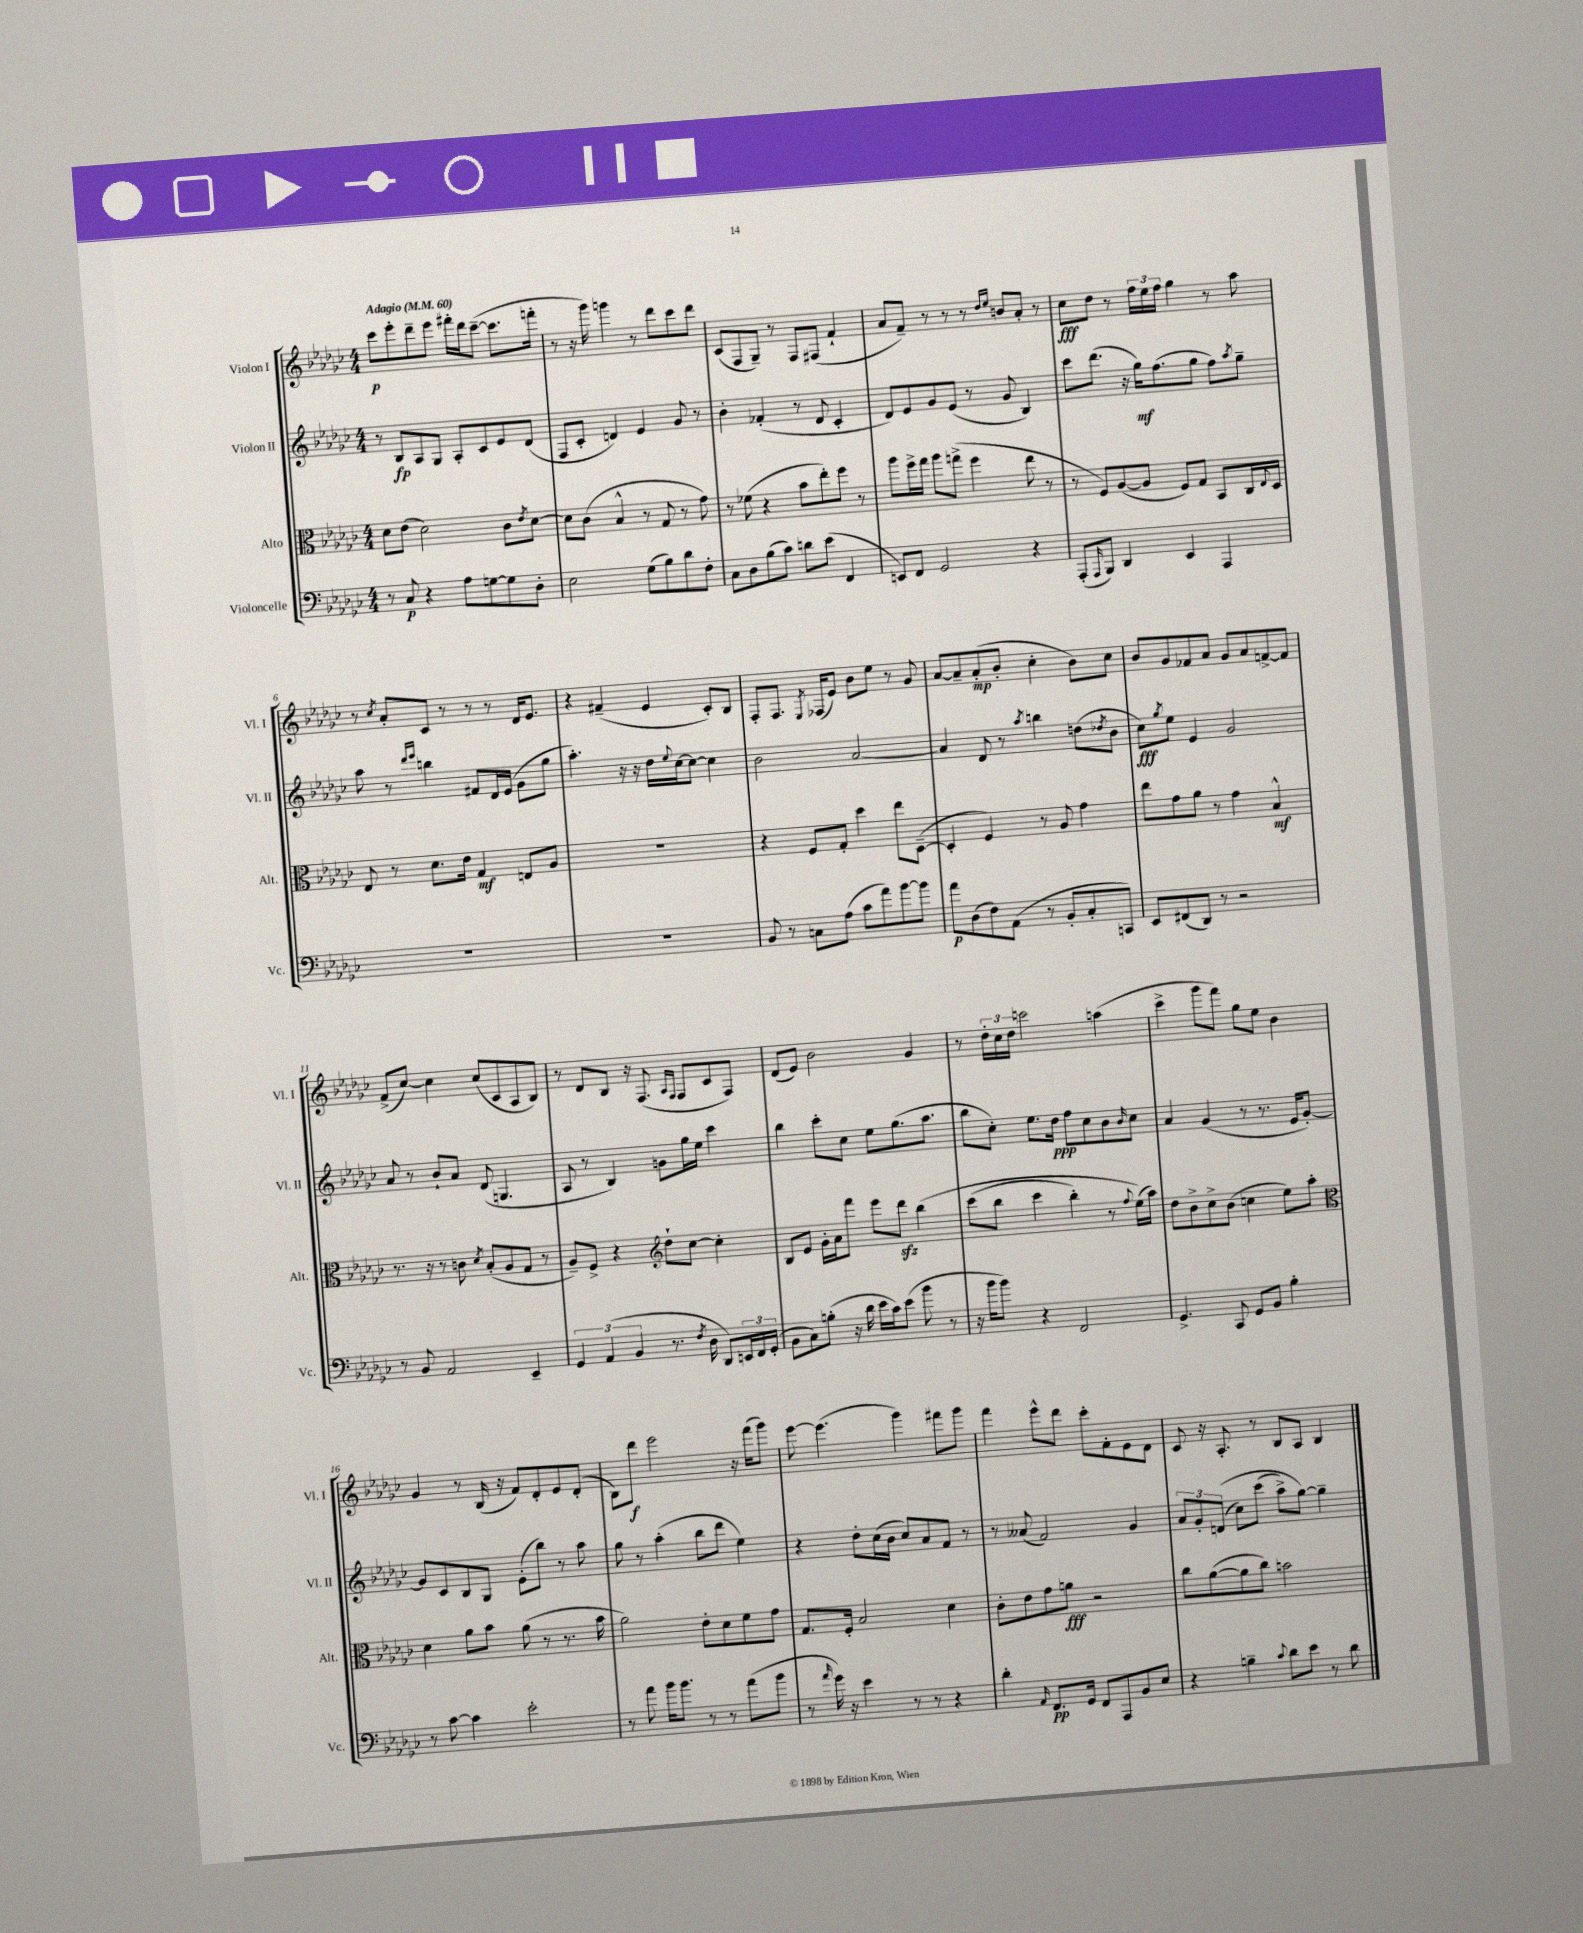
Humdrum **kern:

**kern	**dynam	**kern	**dynam	**kern	**dynam	**kern	**dynam
*part4	*part4	*part3	*part3	*part2	*part2	*part1	*part1
*staff4	*staff4	*staff3	*staff3	*staff2	*staff2	*staff1	*staff1
*I"Violoncelle	*	*I"Alto	*	*I"Violon II	*	*I"Violon I	*
*I'Vc.	*	*I'Alt.	*	*I'Vl. II	*	*I'Vl. I	*
*clefF4	*	*clefC3	*	*clefG2	*	*clefG2	*
*k[b-e-a-d-g-c-]	*	*k[b-e-a-d-g-c-]	*	*k[b-e-a-d-g-c-]	*	*k[b-e-a-d-g-c-]	*
*M4/4	*	*M4/4	*	*M4/4	*	*M4/4	*
*MM60	*	*MM60	*	*MM60	*	*MM60	*
=1	=1	=1	=1	=1	=1	=1	=1
!	!	!	!	!	!	!LO:TX:a:B:t=Adagio	!
8r	.	8d-\L	.	8r	.	8ccc-\L	p
8C-/	p	(8e-\J	.	8B-/L	fp	8eee-'\	.
4r	.	2d-\)	.	8A-/	.	8ddd-~\	.
.	.	.	.	8G-/J	.	8eee-\J	.
8A-\L	.	.	.	8A-'/L	.	16fff#X'\LL	.
.	.	.	.	.	.	16ddd-\J	.
[8Gn\	.	.	.	8c-/	.	([8ccc-~\J	.
8G\]	.	8c-\L	.	8e-/	.	8.ccc-\L]	.
.	.	8qe-/	.	.	.	.	.
8D-'\J	.	[8d-\J	.	(8d-/J	.	.	.
.	.	.	.	.	.	16fffn'\Jk	.
=2	=2	=2	=2	=2	=2	=2	=2
2E-\	.	8d-\L]	.	8F/L	.	8r	.
.	.	(8c-\J	.	8c-'/J	.	16r	.
.	.	.	.	.	.	16ggg-\)	.
.	.	4B-^^/	.	4dn/)	.	4gggn\	.
(8G-\L	.	8r	.	4e-/	.	8r	.
8B-\)	.	8G-/	.	.	.	8ddd-\L	.
8d-\	.	8r	.	8g-/	.	8ccc-\	.
8F'\J	.	8g-\)	.	8r	.	8ddd-\J	.
=3	=3	=3	=3	=3	=3	=3	=3
8C-\L	.	8r	.	4b-'\	.	(8c-/L	.
8D-\	.	(8f-X\	.	.	.	8F/	.
(8B-\	.	4r	.	(4f-X'/	.	8G-~/J)	.
8c-\J)	.	.	.	.	.	8r	.
8dn\L	.	8b-\L	.	8r	.	8F/L	.
(8e-\J	.	8ee-'\)	.	8d-/	.	(8F#X/J	.
4FF/	.	8ff\J	.	4c-'/	.	4f`/	.
.	.	8r	.	.	.	.	.
=4	=4	=4	=4	=4	=4	=4	=4
8EEn/L)	.	8aa-\L	.	8d-/L)	.	8a-/L	.
8FF/J	.	16ff^\L	.	8e-/	.	8f~/J)	.
.	.	16gg-\JJ	.	.	.	.	.
2GG-/	.	8aa-\L	.	8g-/	.	8r	.
.	.	(8ggn^\J	.	(8e-/J	.	8r	.
.	.	4ff\	.	8r	.	8r	.
.	.	.	.	.	.	16qqdd-/LL	.
.	.	.	.	.	.	16qqee-/JJ	.
.	.	.	.	8g-/	.	8bn/L	.
4r	.	8ee-\	.	4B-/)	.	8a-'/J	.
.	.	8r	.	.	.	8r	.
=5	=5	=5	=5	=5	=5	=5	=5
(8AAA-'/L	.	8r	.	8ccc-\L	.	8cc-\L	fff
16qqAAA-/	.	.	.	.	.	.	.
8BBB-/J)	.	8F/L)	.	(8.ddd-\J	.	8dd-\J	.
4DD-/	.	([8A-/	.	.	.	8r	.
.	.	.	.	16r	.	.	.
.	.	8A-/J]	.	16gg-\KL)	mf	24ff\LL	.
.	.	.	.	.	.	24ee-\	.
.	.	.	.	(8.ff\	.	.	.
.	.	.	.	.	.	24ff\JJ	.
4EE-/	.	8F/L)	.	.	.	4gg-\	.
.	.	8G-/J	.	8gg-\J	.	.	.
4AAA-/	.	8BB-/L	.	8ff\L)	.	8r	.
.	.	.	.	8qaa-/	.	.	.
.	.	16C-/L	.	8gg-~\J	.	8aa-\	.
.	.	8qqE-/	.	.	.	.	.
.	.	16D-/JJ	.	.	.	.	.
!!LO:LB:g=z
=6	=6	=6	=6	=6	=6	=6	=6
1r	.	8E-/	.	8aa-\	.	8r	.
.	.	.	.	.	.	8qcc-/	.
.	.	8r	.	8r	.	8a-'/L	.
.	.	.	.	16qqddd-/LL	.	.	.
.	.	.	.	16qqeee-/JJ	.	.	.
.	.	8.d-\L	.	4bbn\	.	8c-/J	.
.	.	.	.	.	.	8r	.
.	.	16e-\Jk	.	.	.	.	.
.	.	4G-/	mf	8f#X/L	.	8r	.
.	.	.	.	16d-/L	.	8r	.
.	.	.	.	(16e-/JJ	.	.	.
.	.	8En/L	.	8g-\L	.	16d-/KL	.
.	.	.	.	.	.	8.e-/J	.
.	.	8A-/J	.	8gg-\J	.	.	.
=7	=7	=7	=7	=7	=7	=7	=7
1r	.	1r	.	4.aa-'\)	.	4r	.
.	.	.	.	.	.	(4f#X~/	.
.	.	.	.	16r	.	.	.
.	.	.	.	16r	.	.	.
.	.	.	.	16dd-\LL	.	4e-/	.
.	.	.	.	8qqee-/	.	.	.
.	.	.	.	[16cc-\J	.	.	.
.	.	.	.	8cc-\J_	.	.	.
.	.	.	.	4cc-\]	.	8c-'/L)	.
.	.	.	.	.	.	8B-/J	.
=8	=8	=8	=8	=8	=8	=8	=8
8BB-/	.	4r	.	2b-\	.	8F'/L	.
8r	.	.	.	.	.	8.F/J	.
8Cn\L	.	8F/L	.	.	.	.	.
.	.	.	.	.	.	8qE-/	.
.	.	.	.	.	.	(16F-X/KL	.
(8A-\J	.	8G-'/J	.	.	.	8e-/J)	.
8c-\L	.	4dd-\	.	[2a-/	.	8b-\L	.
8a-\)	.	.	.	.	.	8ee-\J	.
[8b-\	.	8ee-\L	.	.	.	8r	.
8b-\J]	.	([8D-~\J	.	.	.	8g-/	.
=9	=9	=9	=9	=9	=9	=9	=9
8a-\L	p	4D-'/]	.	4a-/]	.	[8a-/L	.
(8D-\	.	.	.	.	.	8a-~/]	.
8F\)	.	4F/)	.	8d-/	.	(8a-'/	mp
(8AA-\J	.	.	.	8r	.	8b-'/J	.
.	.	.	.	8qaa-/	.	.	.
8r	.	8r	.	4bbn\	.	4cc-'\	.
8BB-'/L	.	8A-/	.	.	.	.	.
8C-'/	.	4g-\	.	(8ddn\L	.	8b-\L)	.
.	.	.	.	8qdd-X/	.	.	.
8CCn/J)	.	.	.	8b-\J	.	8cc-\J	.
=10	=10	=10	=10	=10	=10	=10	=10
8EE-/L	.	8ee-\L	.	8cc-\L)	fff	8b-/L	.
.	.	.	.	8qgg-/	.	.	.
(8FF#X/	.	8g-\	.	8ee-\J	.	8g-/	.
8DD-/J)	.	8a-\J	.	4e-/	.	8f-X/	.
8r	.	8r	.	.	.	8a-/J	.
2r	.	4g-\	.	2g-/	.	8g-/L	.
.	.	.	.	.	.	8a-/	.
.	.	4B-^^/	mf	.	.	[8fn^/	.
.	.	.	.	.	.	8f/J]	.
!!LO:LB:g=z
=11	=11	=11	=11	=11	=11	=11	=11
8r	.	8.r	.	8a-/	.	(8f^/L	.
8BB-/	.	.	.	8r	.	[8cc-/J)	.
.	.	16r	.	.	.	.	.
2AA-/	.	8r	.	8b-`/L	.	4cc-\]	.
.	.	8cn\	.	8a-/J	.	.	.
.	.	8qd-/	.	.	.	.	.
.	.	(8B-'/L	.	(8d-/	.	(8cc-/L	.
.	.	8A-/	.	4.Gn/	.	8c-/	.
4EE-~/	.	8G-/J	.	.	.	8A-/	.
.	.	8r	.	.	.	8B-/J)	.
=12	=12	=12	=12	=12	=12	=12	=12
6GG-/	.	8A-~/L)	.	8A-/	.	8r	.
.	.	8F^/J	.	8r	.	8d-/L	.
(6AA-/	.	.	.	.	.	.	.
.	.	4r	.	4B-/)	.	8B-/J	.
6BB-/	.	.	.	.	.	.	.
.	.	.	.	.	.	16r	.
.	.	.	.	.	.	(8.F/	.
*	*	*clefG2	*	*	*	*	*
8.r	.	8dd-`\L	.	8gn\L	.	.	.
.	.	.	.	.	.	16qqA-/LL	.
.	.	.	.	.	.	16qqF/JJ	.
.	.	[8cc-\J	.	16gg-\L	.	8F/L	.
8qF/	.	.	.	.	.	.	.
16D-\	.	.	.	16ee-\JJ	.	.	.
8DD-/L)	.	4cc-'\]	.	4ccc-\	.	8c-/	.
24EEn/L	.	.	.	.	.	8F/J)	.
24FF/	.	.	.	.	.	.	.
(24GG-'/JJ	.	.	.	.	.	.	.
=13	=13	=13	=13	=13	=13	=13	=13
8BB-\L	.	8B-/L	.	4bb-\	.	(8d-/L	.
8C-\)	.	8e-/J	.	.	.	8e-/J)	.
(8Bn'\J	.	16g-'\LL	.	8ccc-'\L	.	2b-\	.
.	.	16a-\J	.	.	.	.	.
16r	.	8fff\J	.	8cc-\J	.	.	.
16d-\	.	.	.	.	.	.	.
16e-\LL	.	8eee-\L	.	8ee-\L	.	.	.
16c-\J)	.	.	.	.	.	.	.
(8e-\J	.	8ddd-zz\J	.	(8.gg-\	.	.	.
8b-\	.	(4bb-\	.	.	.	4g-/	.
.	.	.	.	8.aa-\J	.	.	.
8r	.	.	.	.	.	.	.
=14	=14	=14	=14	=14	=14	=14	=14
16r	.	(8ccc-\L	.	8bb-\L	.	8r	.
16b-\KL	.	.	.	.	.	.	.
8b-\J)	.	8bb-\J	.	8cc-'\J)	.	24dd-'\LL	.
.	.	.	.	.	.	24cc-\	.
.	.	.	.	.	.	24dd-\JJ	.
4r	.	4ccc-\	.	8.ee-\L	.	2cccn\	.
.	.	.	.	16dd-\Jk	ppp	.	.
2FF/	.	4bb-'\)	.	8ff\L	.	.	.
.	.	.	.	8cc-\	.	.	.
.	.	8r	.	8b-\	.	(4aan\	.
.	.	8qqff/	.	16qqb-/	.	.	.
.	.	(16ee-\LL)	.	8cc-\J	.	.	.
.	.	16aa-\JJ)	.	.	.	.	.
=15	=15	=15	=15	=15	=15	=15	=15
4.GG-^/	.	8dd-\L	.	4a-/	.	4ccc-^\	.
.	.	8b-^\	.	.	.	.	.
.	.	8cc-^\	.	(4g-/	.	8ggg-\L	.
8CC-/	.	(8b-\J	.	.	.	8fff\J)	.
8GG-/L	.	4ccn\	.	8r	.	8gg-\L	.
8BB-/J	.	.	.	8.r	.	8ee-\J	.
4B-'\	.	8ee-\L)	.	.	.	4b-\	.
.	.	.	.	16e-/KL	.	.	.
.	.	8aa-'\J	.	[8g-'/J)	.	.	.
!!LO:LB:g=z
=16	=16	=16	=16	=16	=16	=16	=16
*	*	*clefC3	*	*	*	*	*
8r	.	4d-\	.	8g-/L]	.	4g-/	.
[8c-\	.	.	.	8c-/	.	.	.
4c-\]	.	8a-\L	.	8B-/	.	8r	.
.	.	8b-\J	.	8G-/J	.	(16B-/	.
.	.	.	.	.	.	16r	.
2e-'\	.	(8a-\	.	(8e-'\L	.	8f/L)	.
.	.	8r	.	8bb-\J)	.	8d-'/	.
.	.	8.r	.	8r	.	8e-/	.
.	.	.	.	8aa-\	.	(8d-'/J	.
.	.	16b-\	.	.	.	.	.
=17	=17	=17	=17	=17	=17	=17	=17
8r	.	2a-\)	.	8gg-\	.	8B-\L)	.
8a-\	.	.	.	8r	.	8ddd-\J	f
16b-\KL	.	.	.	(4aa-'\	.	2eee-\	.
8.b-\J	.	.	.	.	.	.	.
8r	.	8e-'\L	.	8bb-\L	.	.	.
8r	.	8d-\	.	8ddd-\J	.	.	.
(8a-\L	.	8f\	.	4ee-\)	.	16r	.
.	.	.	.	.	.	(16fff\KL	.
8b-\J	.	8g-\J	.	.	.	8ggg-\J)	.
=18	=18	=18	=18	=18	=18	=18	=18
8r	.	8.G-/L	.	4r	.	[8eee-\	.
16qqa-/	.	.	.	.	.	.	.
16g-\)	.	.	.	.	.	(4.eee-\]	.
16r	.	16F'/Jk	.	.	.	.	.
4e-\	.	2B-/	.	8dd-'\L	.	.	.
.	.	.	.	(16cc-\L	.	.	.
.	.	.	.	16b-\JJ	.	.	.
8r	.	.	.	8cc-/L)	.	4ggg-\)	.
8r	.	.	.	8a-/	.	.	.
4r	.	4d-\	.	8f/J	.	8fff#X\L	.
.	.	.	.	8r	.	8ggg-\J	.
=19	=19	=19	=19	=19	=19	=19	=19
4d-'\	.	8c-'\L	.	8r	.	4fff\	.
.	.	8e-\	.	(8a--X/	.	.	.
16qqAA-/	.	.	.	.	.	.	.
8.FF/L	pp	8g-\	.	2f/)	.	8eee-^^\L	.
.	.	8an\J	fff	.	.	8ddd-\J	.
16GG-/Jk	.	.	.	.	.	.	.
8FF/L	.	2r	.	.	.	8ccc-'\L	.
8AAA-/	.	.	.	.	.	8f'\	.
8BB-/	.	.	.	4g-/	.	8e-\	.
8E-/J	.	.	.	.	.	8d-\J	.
=20	=20	=20	=20	=20	=20	=20	=20
4r	.	8cc-\L	.	12a-/L	.	8c-/	.
.	.	.	.	12g-'/	.	.	.
.	.	([8a-\	.	.	.	16r	.
.	.	.	.	((12dn/J	.	.	.
.	.	.	.	.	.	8.A-'/	.
4Bn~\	.	8a-\]	.	8cc-\L)	.	.	.
.	.	8cc-\J)	.	(8ccc-\J	.	8r	.
8qqc-/	.	.	.	.	.	.	.
8d-\L	.	2bn\	.	8aa-^\L)	.	8B-/L	.
8e-\J	.	.	.	[8gg-\J)	.	8A-/J	.
8r	.	.	.	4gg-~\]	.	4B-/	.
8d-\	.	.	.	.	.	.	.
==	==	==	==	==	==	==	==
*-	*-	*-	*-	*-	*-	*-	*-
